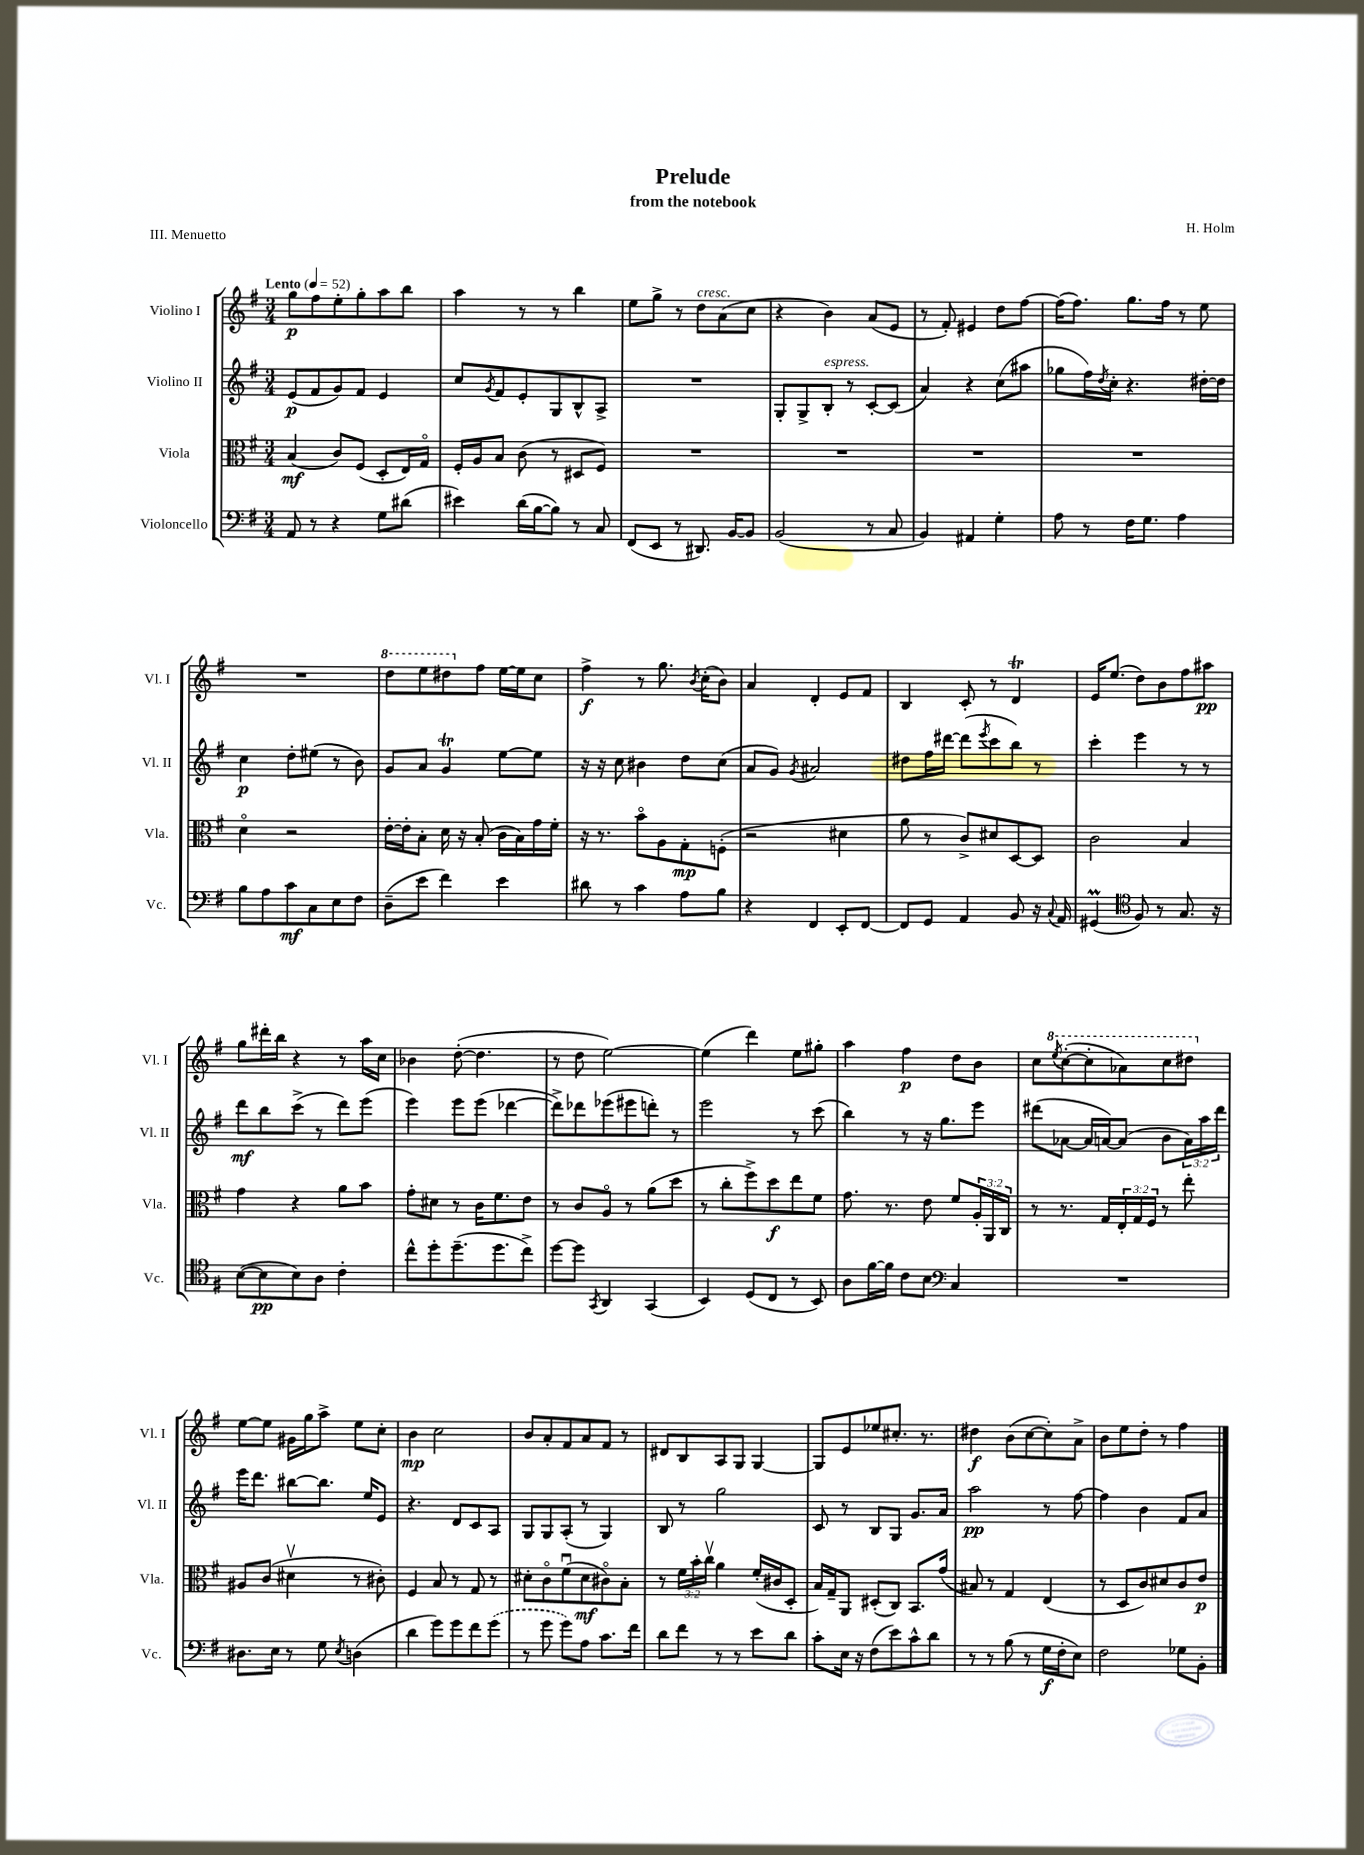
\header { title = "Prelude" composer = "H. Holm" subtitle = "from the notebook" piece = "III. Menuetto" }
<<
\new StaffGroup <<
\new Staff = "s0" \with { instrumentName = "Violino I" shortInstrumentName = "Vl. I" } {
    \clef treble \key g \major \numericTimeSignature \time 3/4 \tempo "Lento" 4 = 52
    g''8\p fis''8 e''8-. g''8-. a''8 b''8 |
    a''4 r8 r8 b''4 |
    e''8 g''8-> r8 d''8^\markup { \italic "cresc." } a'8( c''8 |
    r4 b'4) a'8( e'8 |
    r8 fis'8-.) eis'4 d''8 fis''8~ |
    fis''16( fis''8.) g''8. fis''16 r8 e''8 |
    R2. |
    \ottava #1 d'''8 e'''8 dis'''8 \ottava #0 fis''8 e''16~ e''16 c''8 |
    fis''4->\f r8 g''8. \acciaccatura { b'8 } c''16-.( b'8) |
    a'4 d'4-. e'8 fis'8 |
    b4 c'8-. r8 d'4\trill |
    e'16 e''8.( d''8) b'8 fis''8 ais''8\pp |
    g''8 dis'''16-. b''16 r4 r8 a''16 c''16 |
    bes'4 d''8~-.( d''4. |
    r8 d''8 e''2~) |
    e''4( d'''4) e''8 gis''8-. |
    a''4 fis''4\p d''8 b'8 |
    c''8 \ottava #1 \acciaccatura { e'''8 } c'''8~-.( c'''8-. aes''8) c'''8 dis'''8 \ottava #0 |
    e''8~ e''8 gis'16 g''16 a''8-> e''8 c''8-. |
    b'4\mp c''2 |
    b'8 a'8-. fis'8 a'8 fis'8 r8 |
    dis'8 b8 a8 g8 g4~ |
    g8 e'8 ees''8 cis''8.-. r8. |
    dis''4\f b'8( c''8~ c''8-.) a'8-> |
    b'8 e''8 d''8-. r8 fis''4 \bar "|." |
}
\new Staff = "s1" \with { instrumentName = "Violino II" shortInstrumentName = "Vl. II" } {
    \clef treble \key g \major \numericTimeSignature \time 3/4 \override Staff.TupletNumber.text = #tuplet-number::calc-fraction-text
    e'8\p( fis'8 g'8) fis'8 e'4 |
    c''8 \acciaccatura { g'8 } fis'8 e'8-. g8 b8-^ a8-> |
    R2. |
    g8-. g8-> b8-.^\markup { \italic "espress." } r8 c'8~-. c'8( |
    a'4) r4 c''8( ais''8 |
    ges''8 fis''16) \acciaccatura { d''8 } c''16-. r4. dis''16~-. dis''16 |
    c''4\p d''8-. eis''8( r8 b'8) |
    g'8 a'8 g'4\trill e''8~ e''8 |
    r16 r16 c''8 bis'4 d''8 c''8( |
    a'8 g'8) \acciaccatura { g'8 } ais'2 |
    dis''8 fis''16 dis'''16~ dis'''8( \acciaccatura { e'''8 } c'''8 b''8) r8 |
    c'''4-. e'''4 r8 r8 |
    d'''8\mf b''8 c'''8->( r8 d'''8) e'''8( |
    e'''4) e'''8 e'''8( des'''4~ |
    des'''8->) des'''8 ees'''8( eis'''8 d'''8-.) r8 |
    e'''2 r8 c'''8( |
    b''4) r8 r16 g''8. e'''8 |
    dis'''8( aes'8~ aes'16 a'16~) a'8( b'8 \tuplet 3/2 { a'16) a''16 dis'''16 } |
    e'''16 d'''8. bis''8~ bis''8. e''16 e'8 |
    r4. d'8 c'8 a8 |
    g8 g8 a8-.( r8 g4) |
    b8 r8 g''2 |
    c'8 r8 b8 g8 g'8. a'16 |
    a''2\pp r8 fis''8~ |
    fis''4 b'4 fis'8 a'8 \bar "|." |
}
\new Staff = "s2" \with { instrumentName = "Viola" shortInstrumentName = "Vla." } {
    \clef alto \key g \major \numericTimeSignature \time 3/4 \override Staff.TupletNumber.text = #tuplet-number::calc-fraction-text
    b4\mf( c'8) fis8( d8-. e16) g16\flageolet |
    fis16-. a16 b8 c'8( r8 dis8 fis8) |
    R2. |
    R2. |
    R2. |
    R2. |
    d'4\flageolet r2 |
    e'16~-. e'16-. b8-. d'16 r16 b8-.( c'16 b16) g'16 fis'16-. |
    r16 r8. b'8\flageolet a8 g8-.\mp f8-.( |
    r2 dis'4 |
    a'8 r8 c'8->) dis'8 d8~ d8 |
    c'2 b4 |
    g'4 r4 a'8 b'8 |
    g'8-. dis'8 r8 c'16 fis'8. e'8 |
    r8 c'8 a8\flageolet r8 a'8( d''8 |
    r8 c''8-. fis''8->) d''8\f e''8 fis'8 |
    g'8. r8. e'8 fis'8 \tuplet 3/2 { a16-. a,16 c16 } |
    r8 r8. g16 \tuplet 3/2 { e16-. g16 fis16 } r8 e''8-. |
    ais8 c'8( dis'4\upbow r8 cis'8-.) |
    fis4 b8 r8 g8 r8 |
    dis'8-. c'8\flageolet fis'8\downbow( dis'8\mf cis'8\flageolet) b8-. |
    r8 \tuplet 3/2 { fis'16 b'16-. c''16\upbow } a'4 fis'16-.( cis'16 d8-. |
    b16) g16-- a,8 dis8-.( c8) b,8. g'16( |
    bis8) r8 g4 e4( |
    r8 d8 c'8) dis'8 c'8 e'8\p \bar "|." |
}
\new Staff = "s3" \with { instrumentName = "Violoncello" shortInstrumentName = "Vc." } {
    \clef bass \key g \major \numericTimeSignature \time 3/4
    a,8 r8 r4 g8 dis'8( |
    eis'4) d'16( b16~ b8) r8 c8 |
    fis,8( e,8 r8 dis,8.) b,16~ b,8 |
    b,2( r8 c8 |
    b,4) ais,4 g4-. |
    a8 r8 fis16 g8. a4 |
    b8 a8 c'8\mf c8 e8 fis8 |
    d8--( e'8 fis'4) e'4 |
    dis'8 r8 c'4 a8 b8 |
    r4 fis,4 e,8-. fis,8~ |
    fis,8 g,8 a,4 b,8 r16 \appoggiatura { c8 } a,16 |
    gis,4\prall( \clef tenor fis8) r8 g8. r16 |
    b8~( b8\pp b8) a8 c'4-. |
    c''8-^ d''8-. d''8.--( d''8. c''8->) |
    d''8~ d''8 \acciaccatura { g,8 } a,4 g,4( |
    b,4) d8( c8 r8 b,8) |
    a8 fis'16~ fis'16 c'8 b8 \clef bass c4 |
    R2. |
    dis8. e16 r8 g8 \acciaccatura { e8 } d4( |
    d'4 g'8) g'8 fis'8 \once \slurDashed g'8( |
    r8 g'8 g'8) a8 c'8. fis'16 |
    d'8 fis'8 r8 r8 e'8 d'8 |
    c'8-. e16 r16 fis8( e'8) c'8-^ d'8 |
    r8 r8 b8( r8 g16\f fis16-. e8) |
    fis2 ges8 b,8-. \bar "|." |
}
>>
>>
\layout { \context { \Score \remove "Bar_number_engraver" } }
